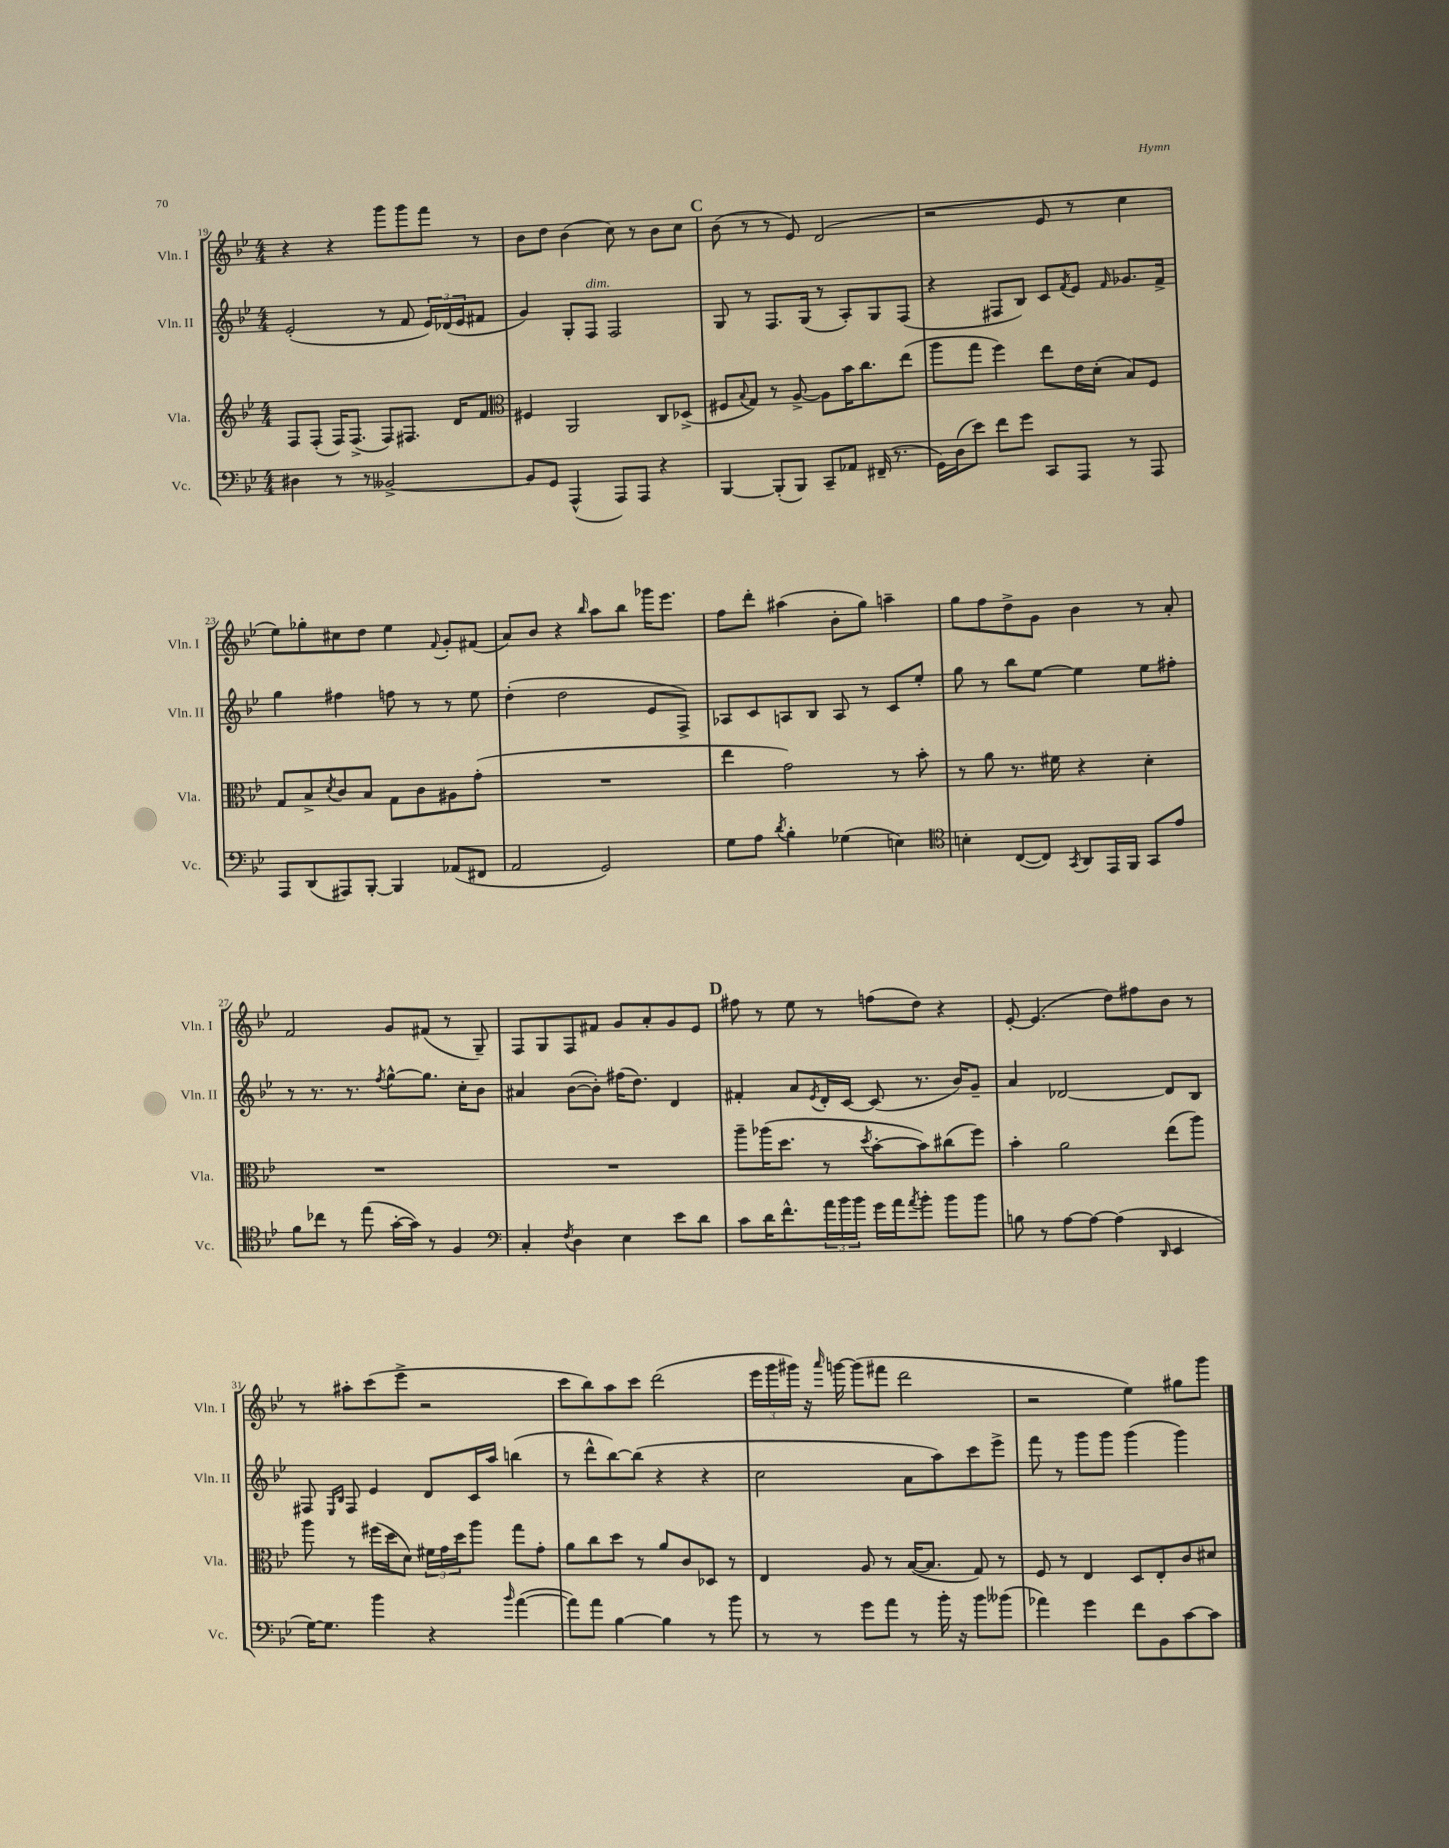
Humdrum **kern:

**kern	**kern	**kern	**kern
*staff4	*staff3	*staff2	*staff1
*clefF4	*clefG2	*clefG2	*clefG2
*k[b-e-]	*k[b-e-]	*k[b-e-]	*k[b-e-]
*M4/4	*M4/4	*M4/4	*M4/4
4D#	8F	(2e-'	4r
.	(8F'	.	.
8r	16F)	.	4r
.	(8.F^	.	.
8r	.	.	.
[2BB--^	8F)	8r	8ggg
.	8.F#	8f	8ggg
.	.	24e-)	8fff
.	.	(24d-	.
.	16d	.	.
.	.	24e-	.
.	8f	8f#	8r
=	=	=	=
*	*clefC3	*	*
8BB--]	4F#	4g)	8b-
8GG	.	.	8dd
(4AAA^^	2AA	8G'	(4b-
.	.	8F	.
8AAA)	.	2F	8cc)
8AAA	.	.	8r
4r	8C	.	8b-
.	(8D-^	.	8cc
=	=	=	=
[4BBB-	8F#	8G	(8b-
.	8qqB-	.	.
.	8G)	8r	8r
(8BBB-']	8r	8.F	8r
8BBB-)	[8A^	.	8e-)
.	.	(16G	.
8CC~	8A]	8r	(2d
8AA-	16b-	8A')	.
.	8.cc	.	.
(16FF#~	.	8G	.
8.r	.	.	.
.	(8ee-	(8F	.
=	=	=	=
16GG)	8aa	4r	2r
(16D	.	.	.
8e-)	8gg	.	.
8f	4ff)	8F#	.
8g	.	8B-)	.
8CC	8ee-	8c	8e-
.	.	8qf	.
8AAA	16e-	8e-	8r
.	(16d'	.	.
.	.	16qqf	.
8r	8B-)	8.g-	4cc
8AAA	8F	.	.
.	.	16f^	.
=	=	=	=
8AAA	8G	4gg	8ee-)
(8DD	8B-^	.	8gg-'
.	8qd	.	.
8AAA#)	8c	4ff#	8cc#
[8BBB-'	8B-	.	8dd
4BBB-]	8G	8ff	4ee-
.	8c	8r	.
.	.	.	8qqf
(8AA-	8A#	8r	8g'
8FF#	(8g'	8ee-	(8f#
=	=	=	=
2AA	1r	(4dd'	8a)
.	.	.	8b-
.	.	2dd	4r
.	.	.	16qqbb-
2GG)	.	.	8aa
.	.	.	8bb-
.	.	8e-	16ggg-
.	.	.	8.eee-
.	.	8F^)	.
=	=	=	=
8G	4ee-	8A-	8ff
8A	.	8c	8ddd'
8qd	.	.	.
4B-'	2g)	8A	(4aa#
.	.	8B-	.
(4G-	.	8A	8b-'
.	.	8r	8gg)
4E)	8r	8c	4aa~
.	8b-'	8ee-'	.
=	=	=	=
*clefC4	*	*	*
4B'	8r	8gg	8gg
.	8a	8r	8ff
([8C	8.r	8bb-	8dd^
8C])	.	[8ee-	8g
.	16f#	.	.
8qGG	.	.	.
8AA	4r	4ee-]	4b-
16EE-	.	.	.
16FF	.	.	.
8GG	4d'	8ee-	8r
8e-	.	8ff#'	8a'
=	=	=	=
8f	1r	8r	2f
8cc-	.	8.r	.
8r	.	.	.
.	.	8.r	.
(8ee-	.	.	.
.	.	8qff	.
[16g'	.	[8gg^^	8g
16g])	.	.	.
8r	.	8.gg]	(8f#
4F	.	.	8r
.	.	16cc'	.
.	.	8b-	8G~)
=	=	=	=
*clefF4	*	*	*
4C'	1r	4a#	8F
.	.	.	8G
8qF	.	.	.
4D	.	([8b-	8F
.	.	8b-'])	8f#
4E-	.	(16ff#	8g
.	.	8.dd)	.
.	.	.	8a'
8e-	.	4d	8g
8d	.	.	8e-
=	=	=	=
8c	8aa~	4f#'	8ff#
16d	(16aa-	.	8r
8.f^^	8.dd	.	.
.	.	8a	8ee-
.	.	8qe-	.
24a	8r	16d'	8r
24b-	.	.	.
.	.	[16c	.
24b-	.	.	.
.	8qdd	.	.
16g	[8b-'	(8c]	(8ff
16a	.	.	.
8qa	.	.	.
8b-'	8b-])	8.r	8dd)
8b-	(8cc#	.	4r
.	.	16b-)	.
8b-	8ff)	8g~	.
=	=	=	=
8B	4b-'	4a	[8e-'
8r	.	.	(4.e-]
[8A	2a	[2d-	.
8A_	.	.	.
(4A]	.	.	8dd)
.	.	.	8ff#
16qqDD	.	.	.
4EE-	(8ee-	8d-]	8b-
.	8aa)	8B-	8r
=	=	=	=
[16G)	8aa	8F#	8r
8.G]	.	.	.
.	.	16qqE-	.
.	.	16qqB-	.
.	8r	8F#	8aa#'
4b-	(16ff#	4e-	(8ccc
.	16dd	.	.
.	8d)	.	8eee-^
4r	24f#	8d	2r
.	24g	.	.
.	24dd	.	.
.	8aa	16c	.
.	.	16aa	.
16qqb-	.	.	.
([4a	8gg	(4bb	.
.	8g'	.	.
=	=	=	=
8a])	8a	8r	8ccc
8a	8cc	8ddd^^	8bb-)
[4B-	8dd	[8bb-)	8aa
.	8r	(8bb-]	8ccc
4B-]	8a	4r	(2ddd
.	8c	.	.
8r	8D-	4r	.
8b-	8r	.	.
=	=	=	=
8r	4E-	2cc	24eee-
.	.	.	24ggg
.	.	.	24ggg#)
8r	.	.	16r
.	.	.	16qqaaa
.	.	.	[16ggg
8g	8A	.	(8ggg]
8a	8r	.	8fff#
8r	([16B-	8a	2ddd
.	8.B-]	.	.
16b-'	.	8aa)	.
16r	.	.	.
8b-	8G)	8ccc	.
(8b--	8r	8eee-^	.
=	=	=	=
4a-)	8F	8fff	2r
.	8r	8r	.
4g	4E-	8ggg	.
.	.	8ggg	.
8f	8D	(4ggg	4ee-)
8BB-	8E-'	.	.
[8c	8c	4ggg)	8gg#
8c]	8d#	.	8ggg
==	==	==	==
*-	*-	*-	*-
